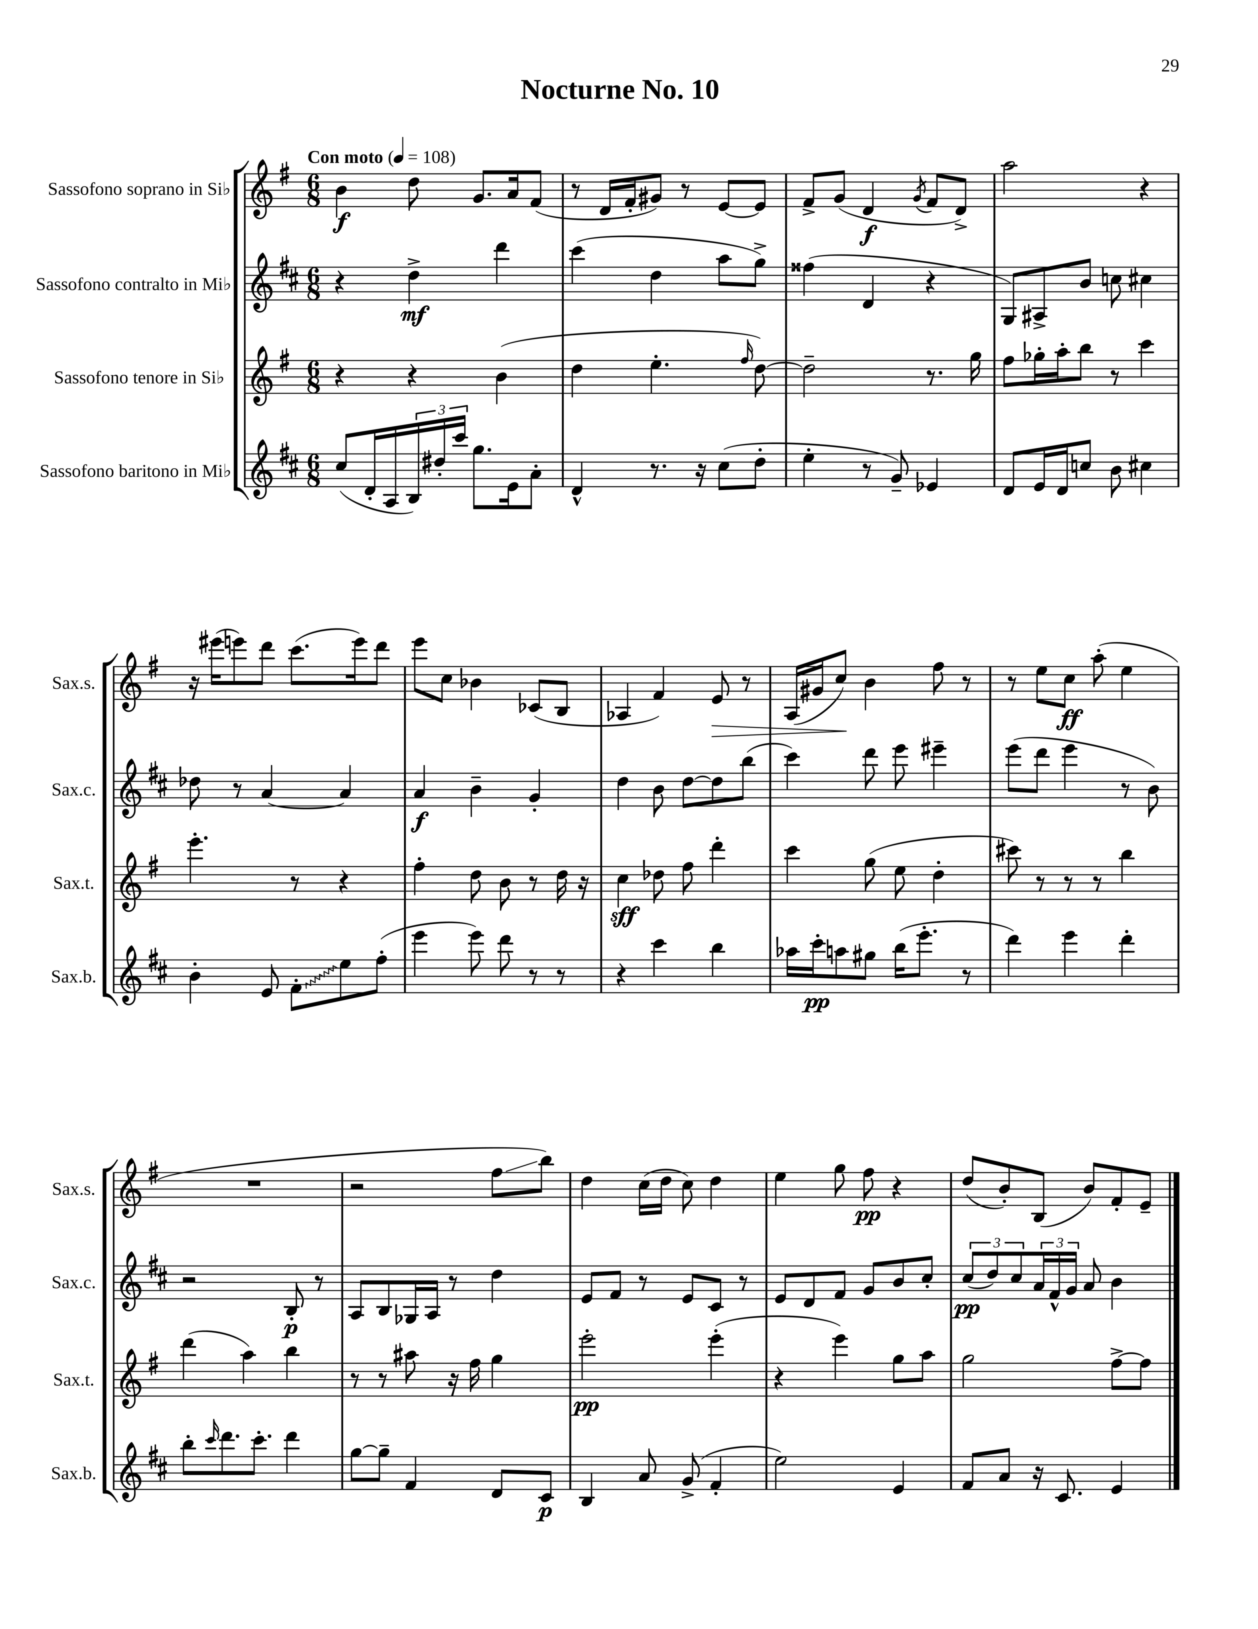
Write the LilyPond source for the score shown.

\header { title = "Nocturne No. 10" }
<<
\new StaffGroup <<
\new Staff = "s0" \with { instrumentName = "Sassofono soprano in Sib" shortInstrumentName = "Sax.s." } {
    \clef treble \key g \major \numericTimeSignature \time 6/8 \tempo "Con moto" 4 = 108
    b'4\f d''8 g'8. a'16 fis'8( |
    r8 d'16 fis'16-. gis'8) r8 e'8~ e'8 |
    fis'8-> g'8( d'4\f \acciaccatura { g'8 } fis'8 d'8->) |
    a''2 r4 |
    r16 eis'''16( e'''8) d'''8 c'''8.( e'''16) d'''8 |
    e'''8 c''8 bes'4 ces'8( b8 |
    aes4 fis'4) e'8\> r8 |
    a16( gis'16 c''8\!) b'4 fis''8 r8 |
    r8 e''8 c''8\ff a''8-.( e''4 |
    R2. |
    r2 fis''8\glissando b''8) |
    d''4 c''16( d''16 c''8) d''4 |
    e''4 g''8 fis''8\pp r4 |
    d''8( b'8-.) b8( b'8) fis'8-. e'8-- \bar "|." |
}
\new Staff = "s1" \with { instrumentName = "Sassofono contralto in Mib" shortInstrumentName = "Sax.c." } {
    \clef treble \key d \major \numericTimeSignature \time 6/8
    r4 d''4->\mf d'''4 |
    cis'''4( d''4 a''8 g''8->) |
    fisis''4( d'4 r4 |
    g8) ais8-> b'8 c''8 cis''4 |
    des''8 r8 a'4~ a'4 |
    a'4\f b'4-- g'4-. |
    d''4 b'8 d''8~ d''8 b''8( |
    cis'''4) d'''8 e'''8 eis'''4-- |
    e'''8( d'''8 e'''4 r8 b'8) |
    r2 b8-.\p r8 |
    a8 b8 ges16 a16 r8 d''4 |
    e'8 fis'8 r8 e'8 cis'8 r8 |
    e'8 d'8 fis'8 g'8 b'8 cis''8-. |
    \tuplet 3/2 { cis''8\pp( d''8) cis''8 } \tuplet 3/2 { a'16 fis'16-^ g'16 } a'8 b'4 \bar "|." |
}
\new Staff = "s2" \with { instrumentName = "Sassofono tenore in Sib" shortInstrumentName = "Sax.t." } {
    \clef treble \key g \major \numericTimeSignature \time 6/8
    r4 r4 b'4( |
    d''4 e''4.-. \grace { fis''16 } d''8~) |
    d''2-- r8. g''16 |
    fis''8 ges''16-. a''16-. b''8 r8 c'''4 |
    e'''4.-. r8 r4 |
    fis''4-. d''8 b'8 r8 d''16 r16 |
    c''4\sff des''8 fis''8 d'''4-. |
    c'''4 g''8( e''8 d''4-. |
    cis'''8) r8 r8 r8 b''4 |
    d'''4( a''4) b''4 |
    r8 r8 ais''8 r16 fis''16 g''4 |
    e'''2-.\pp e'''4-.( |
    r4 e'''4) g''8 a''8 |
    g''2 fis''8~-> fis''8 \bar "|." |
}
\new Staff = "s3" \with { instrumentName = "Sassofono baritono in Mib" shortInstrumentName = "Sax.b." } {
    \clef treble \key d \major \numericTimeSignature \time 6/8
    cis''8( d'16-. a16 \tuplet 3/2 { b16) dis''16-. cis'''16 } g''8. e'16 a'8-. |
    d'4-^ r8. r16 cis''8( d''8-. |
    e''4-. r8 g'8--) ees'4 |
    d'8 e'16 d'16 c''8 b'8 cis''4 |
    b'4-. e'8 \once \override Glissando.style = #'zigzag fis'8-.\glissando e''8 fis''8-.( |
    e'''4 e'''8) d'''8 r8 r8 |
    r4 cis'''4 b''4 |
    aes''16 cis'''16-.\pp a''8 gis''8 b''16( e'''8.-. r8 |
    d'''4) e'''4 d'''4-. |
    b''8-. \grace { cis'''16 } d'''8. cis'''8.-. d'''4 |
    g''8~ g''8-- fis'4 d'8 cis'8\p |
    b4 a'8 g'8->( fis'4-. |
    e''2) e'4 |
    fis'8 a'8 r16 cis'8. e'4 \bar "|." |
}
>>
>>
\layout { \context { \Score \remove "Bar_number_engraver" } }
